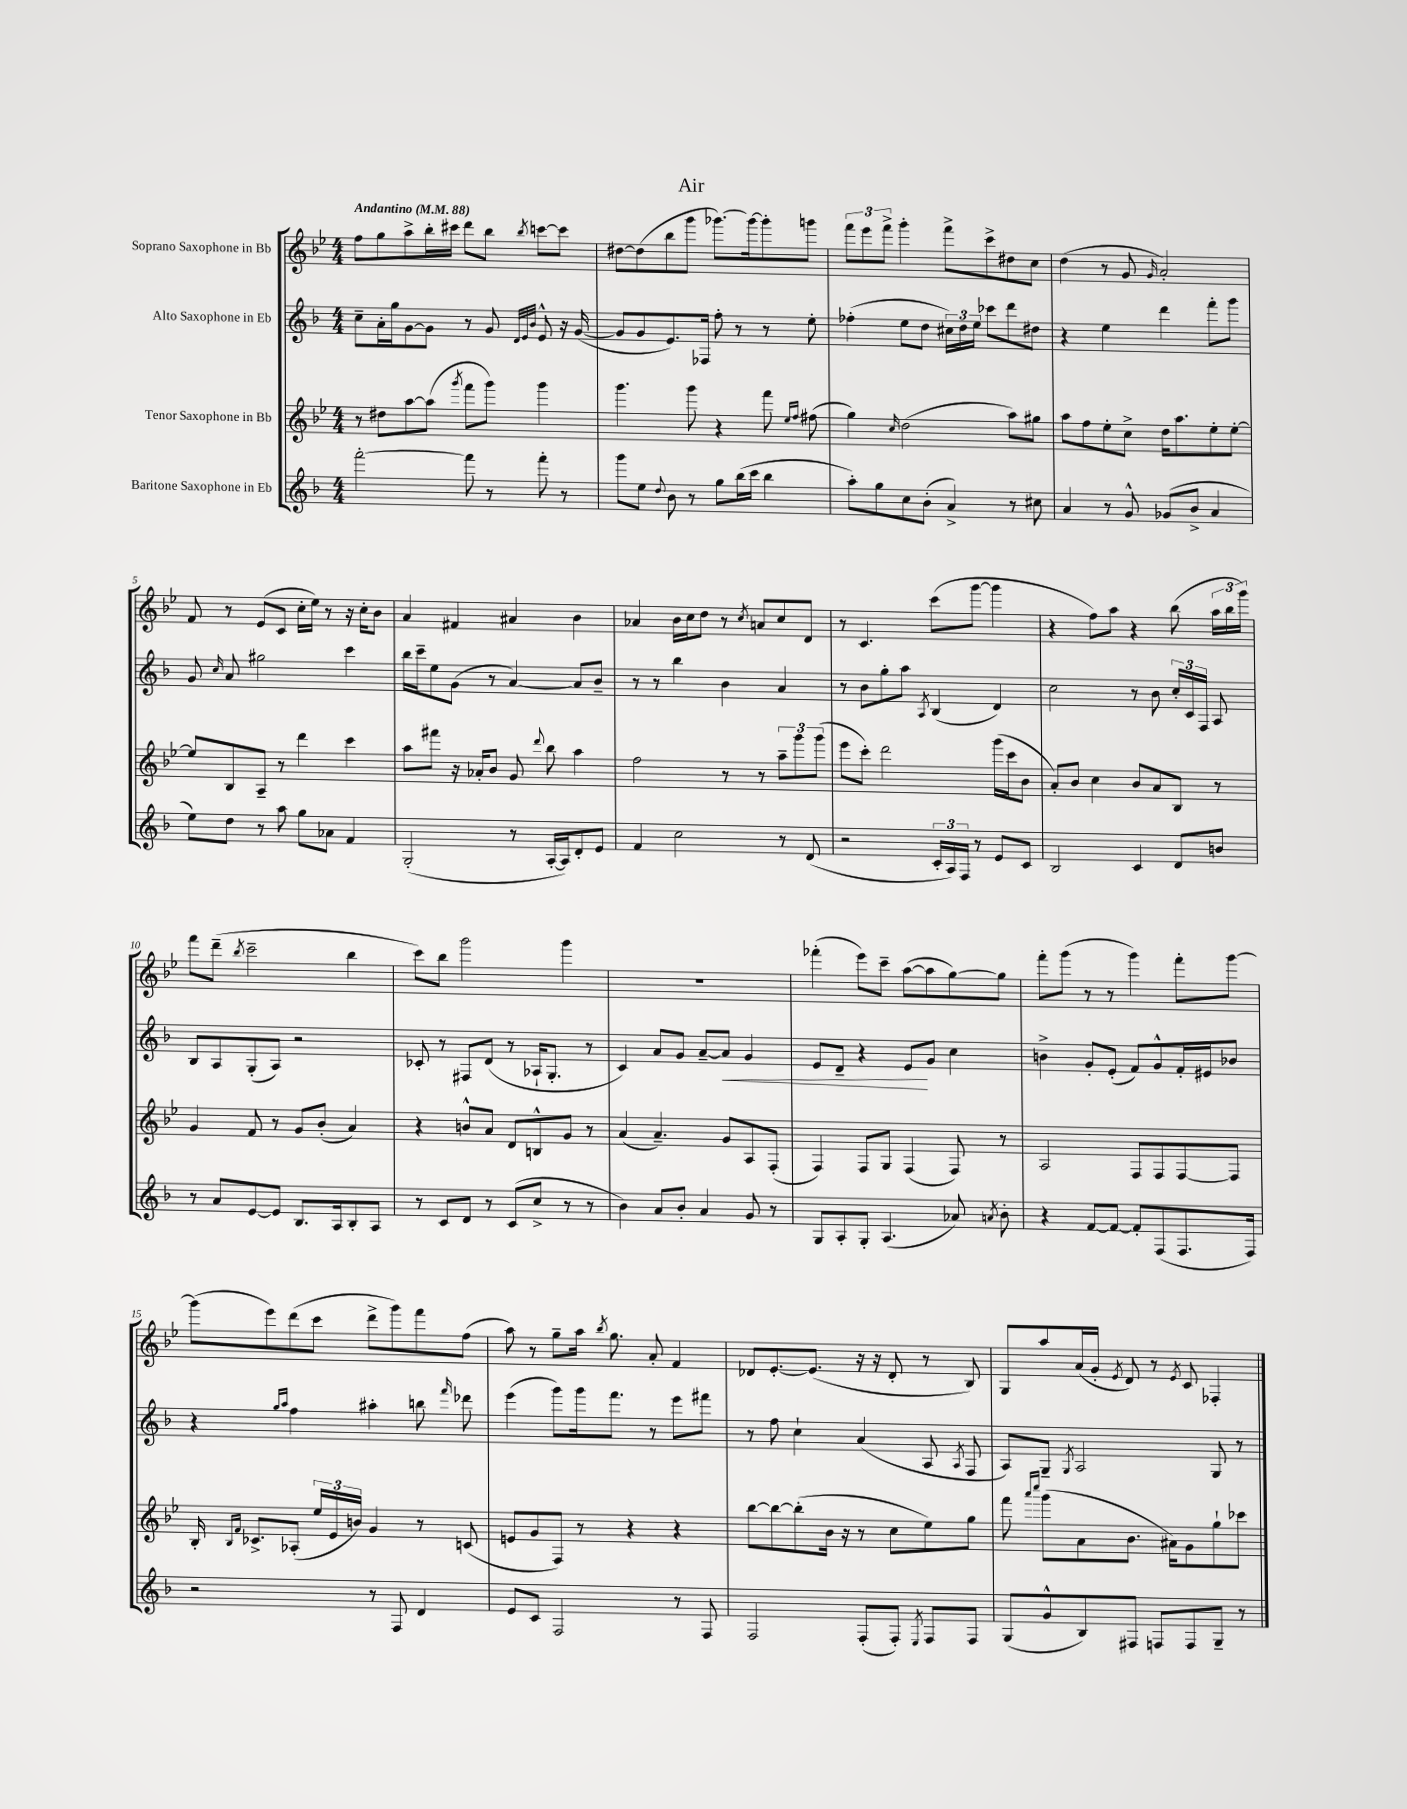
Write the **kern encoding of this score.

**kern	**kern	**kern	**kern
*staff4	*staff3	*staff2	*staff1
*clefG2	*clefG2	*clefG2	*clefG2
*k[b-]	*k[b-e-]	*k[b-]	*k[b-e-]
*M4/4	*M4/4	*M4/4	*M4/4
*MM88	*MM88	*MM88	*MM88
[2fff'	8r	8cc~	8ff
.	8dd#	16a'	8gg
.	.	16gg	.
.	[8aa	[8g	8aa^
.	(8aa]	8g]	16bb-'
.	.	.	16ccc#
.	8qggg	.	.
8fff]	8fff	8r	8ddd
8r	8ggg)	8g	8bb-
.	.	32qqd	.
.	.	32qqe	.
.	.	32qqb-	8qbb-
8fff'	4ggg	8e^^	[8ccc
8r	.	16r	8ccc]
.	.	([16g	.
=	=	=	=
8ggg	4.ggg	8g]	[8dd#
8ee	.	8g	(8dd#]
8qqdd	.	.	.
8b-	.	8.e)	8bb-
8r	8ggg	.	8ggg
.	.	16F-	.
8gg	4r	8ff'	[8.ggg-)
(16bb-	.	8r	.
16ccc	.	.	16ggg-_
4bb-	8fff	8r	8ggg-']
.	16qqee-	.	.
.	16qqff	.	.
.	(8ff#	8ee'	8ggg
=	=	=	=
8aa')	4gg)	(4ff-'	12fff
.	.	.	12eee-
8gg	.	.	.
.	.	.	12fff^
.	16qqcc	.	.
8cc	(2dd	8ee	4ggg'
(8b-'	.	8dd	.
4a^)	.	24cc#)	8fff^
.	.	24dd	.
.	.	24ee	.
.	.	8ccc-	8ccc^
8r	8aa)	8ddd	8dd#
8cc#	8gg#	8dd#	8cc
=	=	=	=
4a	8aa	4r	(4dd
.	8ff	.	.
8r	8ee-'	4ee	8r
8g^^	8cc^	.	8g
.	.	.	16qqg
(8g-	16dd	4ddd	2a')
.	8.aa	.	.
8b-^	.	.	.
4a	8ee-'	8fff'	.
.	[8ee-'	8ggg	.
=	=	=	=
8ee)	8ee-]	8g	8f
.	.	16qqcc	.
8dd	8B-	8a	8r
8r	8A~	2gg#	(8e-
8aa	8r	.	8c
8gg	4ddd	.	16cc'
.	.	.	16ee-)
8a-	.	.	8r
4f	4ccc	4ccc	16r
.	.	.	16cc'
.	.	.	8b-
=	=	=	=
(2G'	8aa	16bb-	4a
.	.	16ccc~	.
.	8fff#	8ee	.
.	16r	(8g	4f#
.	16a-'	.	.
.	8b-	8r	.
8r	8g	[4a)	4a#
.	8qqddd	.	.
[16A'	8bb-	.	.
16A])	.	.	.
8d'	4aa	8a]	4b-
8e	.	8b-~	.
=	=	=	=
4f	2ff	8r	4a-
.	.	8r	.
2cc	.	4bb-	16b-
.	.	.	16cc
.	.	.	8dd
.	8r	4b-	8r
.	.	.	8qcc
.	8r	.	8a
8r	12aa~	4a	8cc
.	12ggg	.	.
(8d	.	.	8d
.	(12ggg	.	.
=	=	=	=
2r	8eee-	8r	8r
.	8ccc')	8b-	4.c
.	2ddd	8gg'	.
.	.	8aa	.
.	.	8qA	.
24c'	.	(4B-	(8ccc
24A)	.	.	.
24F	.	.	.
8r	.	.	[8ggg
8e	(16ggg	4d)	4ggg]
.	16ccc	.	.
8c	8b-	.	.
=	=	=	=
2B-	8a')	2cc	4r
.	8b-	.	.
.	4cc	.	8ff)
.	.	.	8aa
4c	8b-	8r	4r
.	8a	8b-	.
8d	8B-	24cc'	(8bb-
.	.	24c	.
.	.	24F	.
8b	8r	8A	24aa
.	.	.	24bb-
.	.	.	24ggg)
=	=	=	=
8r	4g	8B-	8fff
8a	.	8A	(8ddd~
.	.	.	8qbb-
[8e	8f	(8G'	2ccc~
8e]	8r	8A)	.
8.B-	8g	2r	.
.	(8b-'	.	.
16A	.	.	.
8B-'	4a)	.	4bb-
8A	.	.	.
=	=	=	=
8r	4r	8c-'	8ccc)
8c	.	8r	8bb-
8d	8b^^	8F#	2ggg
8r	8a	(8d	.
(8c	8d	8r	.
8cc^	8B^^	16A-`	.
.	.	8.G'	.
8r	8g	.	4ggg
8r	8r	8r	.
=	=	=	=
4b-)	(4a	4c)	1r
8a	4.a~)	8a	.
8b-'	.	8g	.
4a	.	[8a~	.
.	8g	8a]	.
8g	8A	4g	.
8r	(8F'	.	.
=	=	=	=
8G	4F)	8e	(4fff-'
8A'	.	8d~	.
8G'	8F	4r	8eee-)
(4.A	8G	.	8ccc~
.	(4F	8e	([8aa
.	.	8g	8aa]
8a-)	8F)	4cc	[8gg)
8qa	.	.	.
8b-'	8r	.	8gg]
=	=	=	=
4r	2A	4b^	8fff'
.	.	.	(8ggg
[8f	.	8g'	8r
8f_	.	(8e'	8r
8f']	8F	8f)	4ggg)
(8F	8F	8g^^	.
8.F	[8F	16f'	8fff'
.	.	16e#	.
.	8F]	8b-	[8ggg
16F)	.	.	.
=	=	=	=
2r	16B-'	4r	(8ggg]
.	16qqB-	.	.
.	16qqf	.	.
.	8.c-^	.	.
.	.	.	8eee-)
.	.	16qqgg	.
.	.	16qqaa	.
.	(8A-'	4ff	(8ddd
.	24ee-	.	8ccc
.	24e-	.	.
.	24b)	.	.
8r	4g	4aa#'	8ddd^
8F	.	.	8ggg)
4d	8r	8bb	8fff
.	.	16qqfff	.
.	(8c	8ddd-	(8ff
=	=	=	=
8e	8e	(4eee	8aa)
8c	8g	.	8r
2F	8F)	8ggg)	8gg~
.	8r	16ggg	16aa
.	.	.	8qbb-
.	.	8.fff	8.gg
.	4r	.	.
.	.	8r	8a'
8r	4r	8eee	4f
8F	.	8fff#	.
=	=	=	=
2F	[8bb-	8r	8d-
.	8bb-_	8ff	[8.e-'
.	(8bb-']	4cc`	.
.	.	.	(8.e-]
.	16b-	.	.
.	16r	.	.
(8F'	8r	(4a	16r
.	.	.	16r
8F')	8cc	.	8d-'
8qE	.	.	.
8F	8ee-)	8A	8r
.	.	8qA	.
8F	8gg	8F	8B-)
=	=	=	=
(8G	8fff	8A)	8G
.	16qqaaa	.	.
.	16qqcccc	.	.
8g^^	(8ggg	8G~	8aa
.	.	8qG	.
8B-)	8a	2A	(16a
.	.	.	16g'
.	.	.	8qe-
8F#	8.b-	.	8d)
8F	.	.	8r
.	16a#)	.	.
.	.	.	8qe-
8F	8g	.	8c
8G~	8gg`	8G	4F-'
8r	8ccc-	8r	.
==	==	==	==
*-	*-	*-	*-
